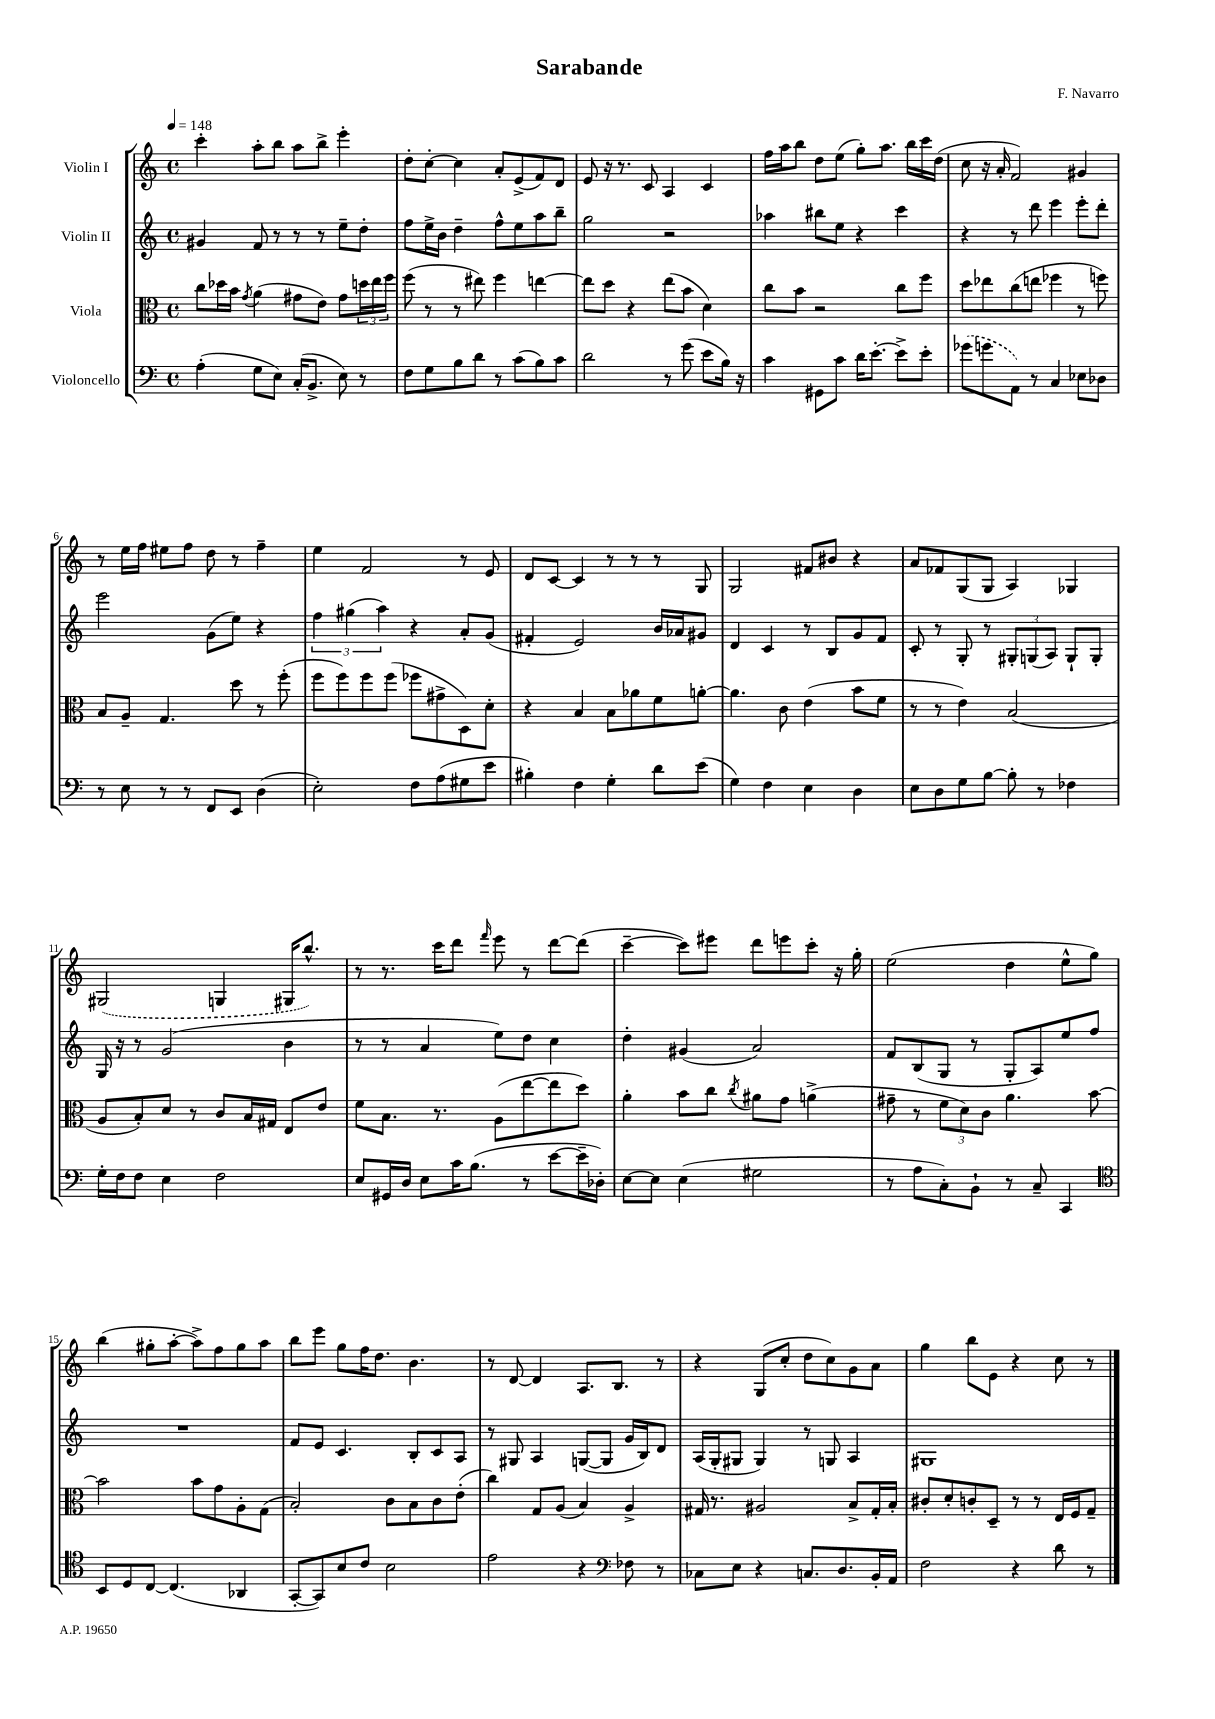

**kern	**kern	**kern	**kern
*staff4	*staff3	*staff2	*staff1
*clefF4	*clefC3	*clefG2	*clefG2
*k[]	*k[]	*k[]	*k[]
*M4/4	*M4/4	*M4/4	*M4/4
*met(c)	*met(c)	*met(c)	*met(c)
*MM148	*MM148	*MM148	*MM148
(4A'	8cc	4g#	4ccc'
.	16dd-	.	.
.	16b	.	.
.	8qg	.	.
8G	(4a	8f	8aa'
8E)	.	8r	8bb
(16C'	8g#	8r	8aa
8.BB^	.	.	.
.	8e)	8r	8bb^
8E)	8g#	8ee~	4eee'
8r	24dd	8dd'	.
.	24ee	.	.
.	24ff	.	.
=	=	=	=
8F	(8ff	8ff	8dd'
8G	8r	16ee^	[8cc'
.	.	16b	.
8B	8r	4dd~	4cc]
8d	8ee#)	.	.
8r	4ff	8ff^^	8a'
(8c	.	8ee	(8e^
8B)	[4ee	8aa	8f)
8c	.	8bb~	8d
=	=	=	=
2d	8ee]	2gg	8e
.	8dd	.	16r
.	.	.	8.r
.	4r	.	.
.	.	.	8c
8r	(8ee	2r	4A
(8g	8b	.	.
8e	4d)	.	4c
16B)	.	.	.
16r	.	.	.
=	=	=	=
4c	8cc	4aa-	16ff
.	.	.	16aa
.	8b	.	8bb
8GG#	2r	8bb#	8dd
8c	.	8ee	(8ee
16d	.	4r	8gg')
[8.e'	.	.	.
.	.	.	8.aa
8e^]	8cc	4ccc	.
.	.	.	16bb
8e'	8ff	.	16ccc
.	.	.	(16dd
=	=	=	=
(8g-	8dd	4r	8cc
8g	8ee-	.	16r
.	.	.	16a'
8AA)	(8cc	8r	2f)
8r	8ee	8ddd	.
4C	4ff-	4eee	.
8E-	8r	8eee'	4g#
8D-	8ff)	8ddd'	.
=	=	=	=
8r	8B	2eee	8r
8E	8A~	.	16ee
.	.	.	16ff
8r	4.G	.	8ee#
8r	.	.	8ff
8FF	.	(8g	8dd
8EE	8dd	8ee)	8r
(4D	8r	4r	4ff~
.	(8ff'	.	.
=	=	=	=
2E')	8ff	6ff	4ee
.	8ff)	.	.
.	.	(6gg#	.
.	8ff	.	2f
.	.	6aa)	.
.	(8ff	.	.
8F	8ff-	4r	.
(8A	8g#^	.	.
8G#	8D)	8a'	8r
8e	8d'	(8g	8e
=	=	=	=
4B#')	4r	4f#'	8d
.	.	.	[8c
4F	4B	2e)	4c]
4G'	8B	.	8r
.	8a-	.	8r
8d	8f	16b	8r
.	.	16a-	.
(8e	[8a'	8g#	8G
=	=	=	=
4G)	4.a]	4d	2G
4F	.	4c	.
.	8c	.	.
4E	(4e	8r	8f#
.	.	8B	8b#
4D	8b	8g	4r
.	8f	8f	.
=	=	=	=
8E	8r	8c'	8a
8D	8r	8r	8f-
8G	4e)	8G'	(8G
[8B	.	8r	8G
8B']	(2B	12G#'	4A)
.	.	(12G	.
8r	.	.	.
.	.	12A)	.
4F-	.	8G`	4G-
.	.	8G'	.
=	=	=	=
16G'	8A	16G	(2G#
16F	.	16r	.
8F	8B')	8r	.
4E	8d	(2g	.
.	8r	.	.
2F	8c	.	4G
.	16B	.	.
.	16G#	.	.
.	8E	4b	16G#
.	.	.	8.bb^^)
.	8e	.	.
=	=	=	=
8E	8f	8r	8r
16GG#	8.B	8r	8.r
16D	.	.	.
8E	.	4a	.
.	8.r	.	16ccc
16c	.	.	8ddd
(8.B	.	.	.
.	.	.	16qqfff
.	(8A	8ee)	8eee
8r	[8ee	8dd	8r
[8e	8ee]	4cc	[8ddd
16e~]	8dd)	.	(8ddd]
16D-')	.	.	.
=	=	=	=
[8E	4a'	4dd'	[4ccc~
8E]	.	.	.
(4E	8b	(4g#	8ccc])
.	8cc	.	8eee#
.	8qcc	.	.
2G#	8a#	2a)	8ddd
.	8g	.	8eee
.	(4a^	.	8ccc'
.	.	.	16r
.	.	.	16gg'
=	=	=	=
8r	8g#~	8f	(2ee
8A	8r	(8B	.
8C')	12f	8G	.
.	12d)	.	.
8BB`	.	8r	.
.	12c	.	.
8r	4.a	8G'	4dd
8C~	.	8A)	.
4CC	.	8ee	8ee^^
.	[8b	8ff	8gg)
=	=	=	=
*clefC4	*	*	*
8BB	2b]	1r	(4bb
8D	.	.	.
[8C	.	.	8gg#'
(4.C]	.	.	[8aa'
.	8b	.	8aa^])
.	8g	.	8ff
4AA-	8A'	.	8gg#
.	(8G	.	8aa
=	=	=	=
[8GG'	2B')	8f	8bb
8GG])	.	8e	8eee
8B	.	4.c	8gg
8c	.	.	16ff
.	.	.	8.dd
2B	8c	.	.
.	8B	8B'	4.b
.	8c	8c	.
.	(8e'	8A	.
=	=	=	=
2e	4cc)	8r	8r
.	.	8G#	[8d
.	8G	4A	4d]
.	(8A	.	.
4r	4B)	([8G	8.A
.	.	8G]	.
.	.	.	8.B
*clefF4	*	*	*
8F-	4A^	16g	.
.	.	16B)	.
8r	.	8d	8r
=	=	=	=
8C-	16G#	(16A	4r
.	8.r	16G'	.
8E	.	8G#	.
4r	2A#	4G#)	(8G
.	.	.	8cc'
8.C	.	8r	8dd
.	.	8G	8cc)
8.D	.	.	.
.	8B^	4A	8g
16BB'	16G#'	.	8a
16AA	16B'	.	.
=	=	=	=
2F	8c#'	1G#	4gg
.	8d'	.	.
.	8c'	.	8bb
.	8D~	.	8e
4r	8r	.	4r
.	8r	.	.
8d	16E	.	8cc
.	16F	.	.
8r	8G~	.	8r
==	==	==	==
*-	*-	*-	*-
